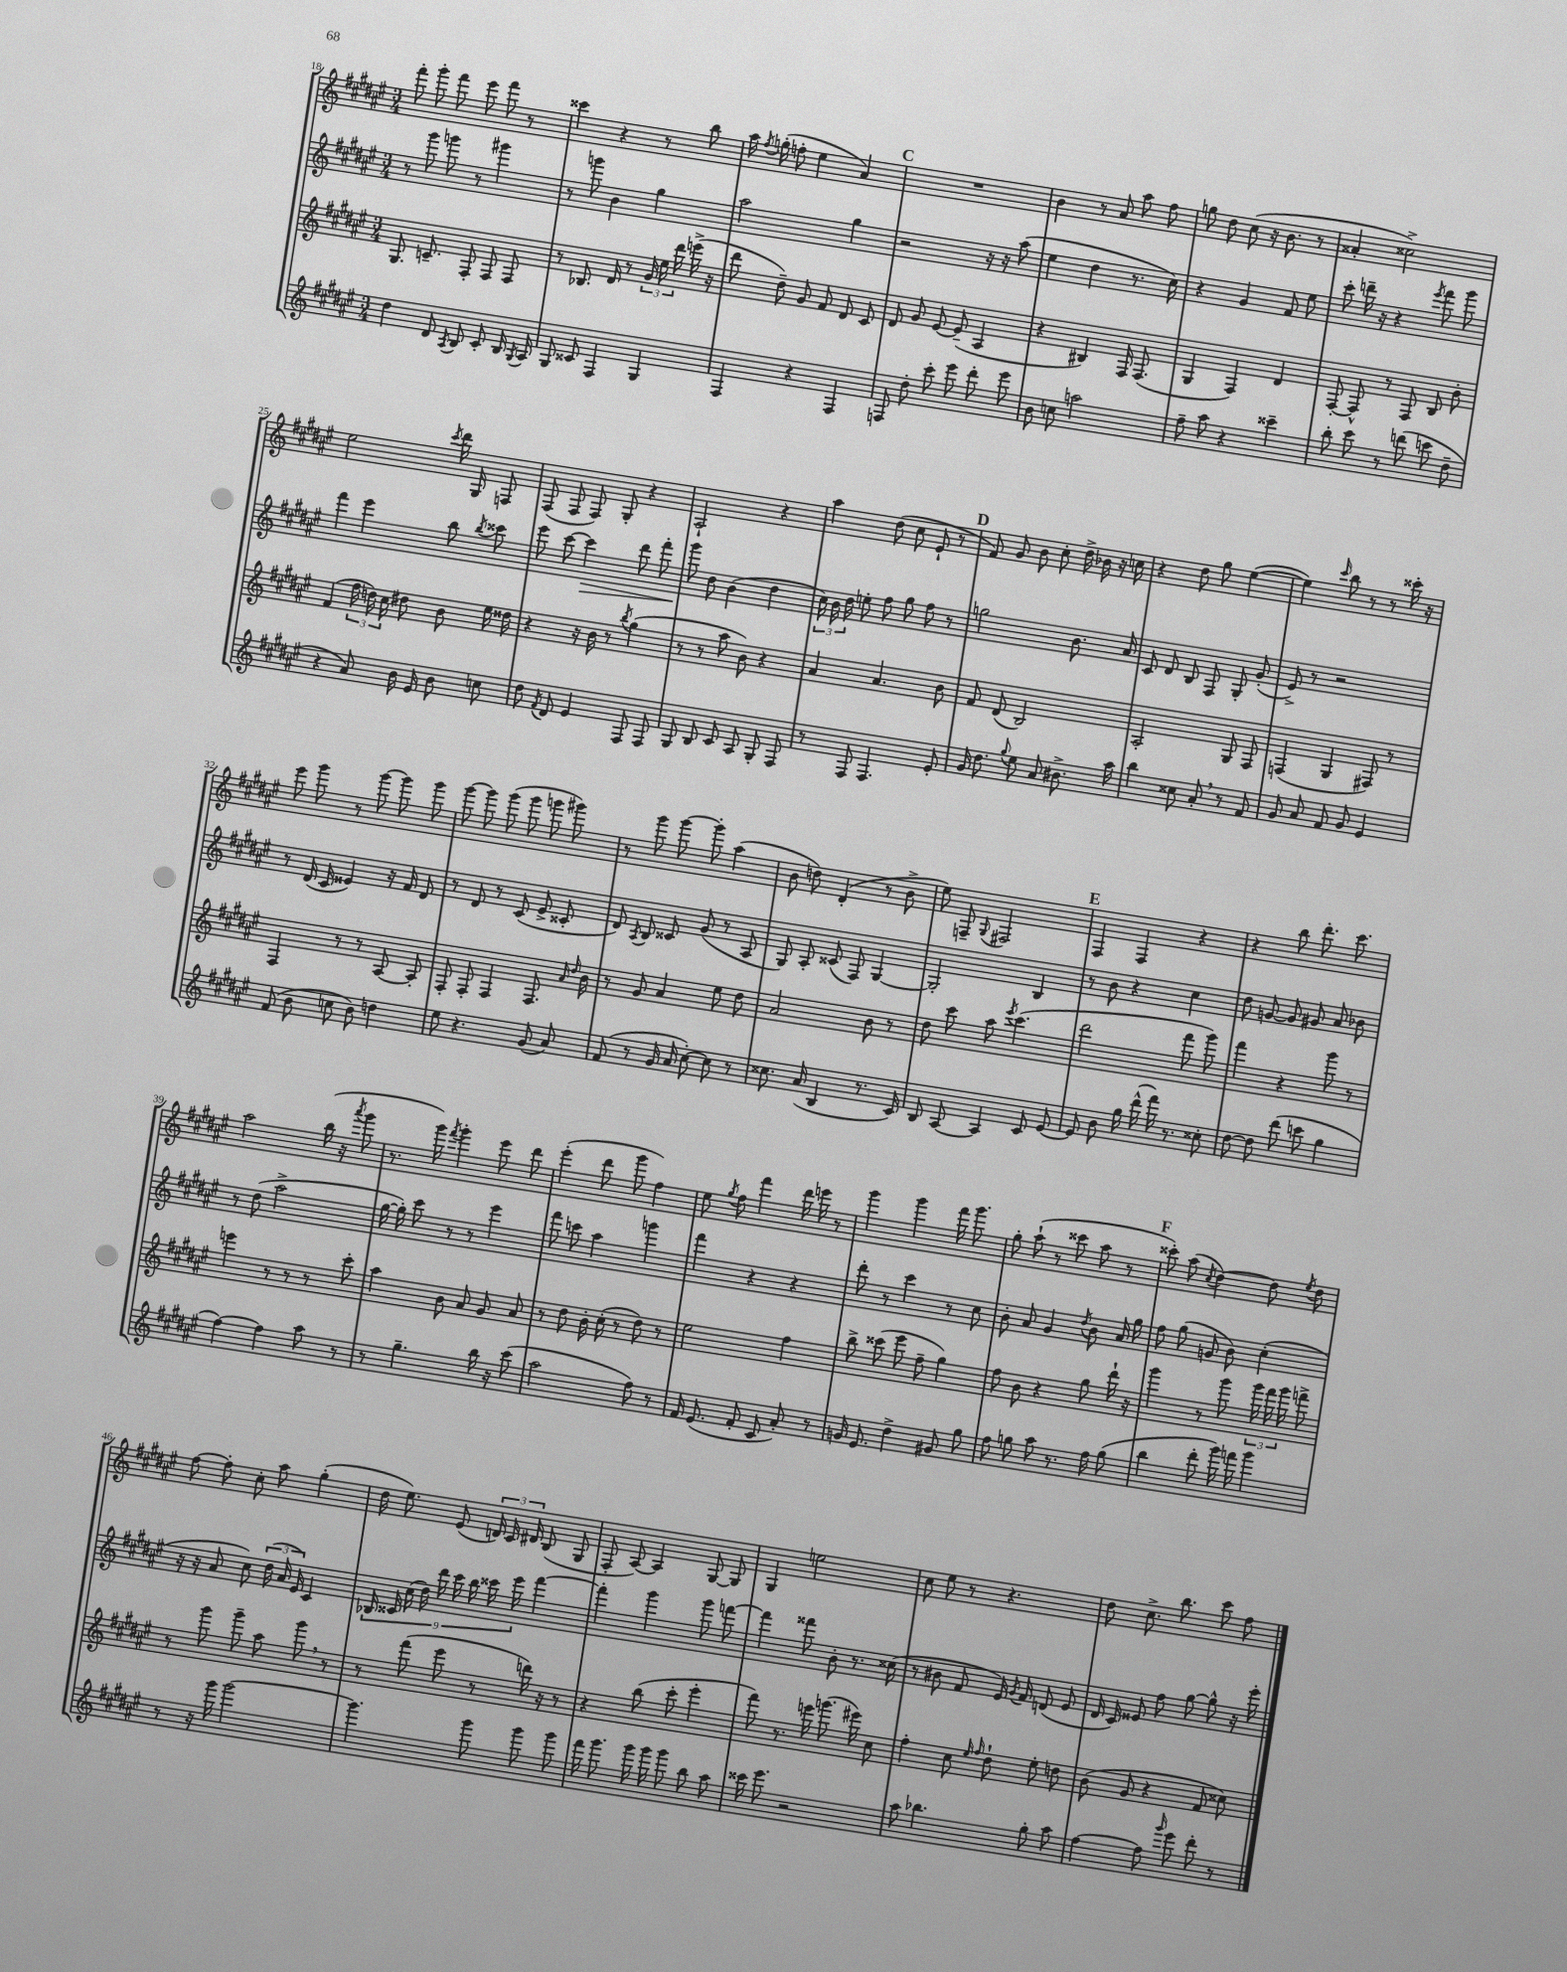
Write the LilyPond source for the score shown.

<<
\new StaffGroup <<
\new Staff = "s0" {
    \clef treble \key fis \major \numericTimeSignature \time 3/4
    \autoBeamOff fis'''8-. gis'''8-. fis'''8 eis'''8 fis'''8 r8 |
    cisis'''4 r4 r8 b''8 |
    ais''16 \acciaccatura { fis''8 } g''16-.( f''8-. eis''4 ais'4) |
    \mark \markup { \bold "C" } R2. |
    b'4 r8 ais'8 ais''8 fis''8 |
    g''8 dis''8 cis''8( r16 b'8. r8 |
    aisis'4-. cisis''2->) |
    eis''2 \acciaccatura { cis'''8 } dis'''16 gis16 f8 |
    fis8( fis8 fis8) gis8-. r4 |
    ais2-! r4 |
    ais''4 dis''8( cis''8 eis'8-! r8 |
    \mark \markup { \bold "D" } fis'8) gis'8 b'8 cis''8-. dis''16-> bes'16 r16 c''16 |
    r4 dis''8 gis''8 eis''4~( |
    eis''4) \grace { cis'''16 } b''8 r8 r8 cisis'''16-. r16 |
    eis'''8 gis'''8 r8 gis'''8~ gis'''8 gis'''8 |
    gis'''8~ gis'''8 gis'''8( gis'''8 g'''8 gis'''8) |
    r8 gis'''8 gis'''8~ gis'''8-. ais''4( |
    b'8 d''8) dis'4-.( r8 b'8-> |
    eis''8) f8-- \appoggiatura { gis8 } fis2 |
    \mark \markup { \bold "E" } fis4 fis4 r4 |
    r4 b''8 dis'''8.-. cis'''8. |
    ais''2 b''16( r16 \acciaccatura { ais'''8 } gis'''8 |
    r8. gis'''16) \acciaccatura { fis'''8 } gis'''4-. eis'''8 dis'''8 |
    eis'''4-.( dis'''8 gis'''8 fis''4) |
    eis''8 \acciaccatura { gis''8 } fis''8 fis'''4 dis'''16 e'''16 r8 |
    gis'''4 gis'''4 fis'''16 gis'''8. |
    gis''8-. ais''8-!( r8 cisis'''8 ais''8 r8 |
    \mark \markup { \bold "F" } cisis'''8-.) ais''8( \acciaccatura { cis''8 } dis''4~) dis''8 \acciaccatura { eis''8 } dis''8 |
    fis''8~ fis''8-. cis''8-. ais''8 gis''4-.( |
    dis''16 eis''8.) eis'8( \tuplet 3/2 { d'16) cis'16 dis'16 } b8( gis8 |
    fis8-. ais8~) ais4 gis8~ gis8 |
    gis4 e''2 |
    cis''8 eis''8 r8 r4. |
    dis''8 cis''8.-> b''8. cis'''8 fis''8 \bar "|." |
}
\new Staff = "s1" {
    \clef treble \key fis \major \numericTimeSignature \time 3/4
    \autoBeamOff r8 gis'''8 g'''8 r8 gis'''4 |
    r8 g'''8 b'4 gis''4 |
    ais''2 gis''4 |
    \mark \markup { \bold "C" } r2 r16 r16 ais''8( |
    eis''4 dis''4 r8. cis''16) |
    r4 gis'4 fis'8 eis''8 |
    cis'''8-. d'''16-- r16 r4 \acciaccatura { eis'''8 } fis'''8 gis'''8 |
    fis'''4 eis'''4 b''8 \acciaccatura { b''8 } cisis'''8 |
    eis'''8 cis'''8~ cis'''4\> dis'''8 fis'''8-. |
    gis'''8\! dis''8 b'4( dis''4 |
    \tuplet 3/2 { cis''16) b'16 dis''16 } e''8-. fis''8 gis''8 fis''8 r8 |
    \mark \markup { \bold "D" } g''2 b'8. ais'16 |
    cis'8 dis'8 b8 fis8 gis8-. gis'8-.( |
    eis'8->) r8 r2 |
    r8 dis'16( cis'16 eisis'4) r16 fis'16 dis'8 |
    r8 dis'8 r8 cis'8( eis'8-> cisis'8-. |
    dis'8) \acciaccatura { ais8 } b8 cisis'8 gis'8( r8 ais8 |
    gis8) ais8-. cisis'8( fis8) gis4~ |
    gis2-. b4 |
    \mark \markup { \bold "E" } r8 b'8 r4 cis''4 |
    dis''8 g'8~ g'8 gis'8 ais'8 bes'8 |
    r8 dis''8( ais''2-> |
    gis''16~ gis''16-.) cis'''8 r8 r8 eis'''4 |
    fis'''8 c'''8 ais''4 g'''4 |
    fis'''4 r4 r4 |
    dis'''8-. r8 cis'''4 r8 cis''8 |
    b'8-. ais'8 gis'4 \acciaccatura { dis''8 } b'8 ais'16 gis''16 |
    \mark \markup { \bold "F" } fis''8 gis''8( g'8 b'8) cis''4-.( |
    r16 r16 ais'8 cis''8) \tuplet 3/2 { dis''16( ais'16 eis'16) } cis'4 |
    \tuplet 9/8 { bes16 cisis'16 cis''16( dis''16) dis'''16 cis'''16 b''16 cisis'''16 eis'''16 } fis'''4~ |
    fis'''4-. gis'''4 gis'''8 f'''8~ |
    f'''4 fisis'''8 b'8-. r8. cisis''16( |
    r8 bis'8 fis'8 eis'16) \acciaccatura { gis'8 } fis'16 d'8( eis'8 |
    dis'16 cis'16) eisis'8 fis''8 gis''8~ gis''8-^ r16 eis'''16-. \bar "|." |
}
\new Staff = "s2" {
    \clef treble \key fis \major \numericTimeSignature \time 3/4
    \autoBeamOff gis8. c'8.-- fis8-. fis8 fis8 |
    r8 bes8. dis'16 r8 \tuplet 3/2 { gis'16 eis''16 dis'''16 } e'''16->( r16 |
    dis'''8 dis''8--) gis'8 fis'8 dis'8 cis'8 |
    \mark \markup { \bold "C" } dis'8 gis'8 eis'8~ eis'8--( ais4 |
    r4 bis4) fis16 fis8.( |
    gis4 fis4) dis'4 |
    fis8~-. fis8-^ r8 fis8 b8 b'8-. |
    fis'4( \tuplet 3/2 { fis''16 d''16) cis''16 } dis''8 b'8 eis''16 disis''16 |
    r4 r16 b'16 r8 \acciaccatura { b''8 } gis''4( |
    r8 r8 ais''8 b'8) r4 |
    ais'4 ais'4. b'8 |
    \mark \markup { \bold "D" } fis'8 dis'8( b2) |
    ais2-. gis8 fis8 |
    f4( gis4 fis8) r8 |
    fis4 r8 r8 ais8~ ais8-. |
    fis8-. fis8-. fis4 fis8. \grace { ais'16 dis''16 } b'16 |
    r8 gis'8 ais'4 eis''8 dis''8 |
    ais'2 b'8 r8 |
    dis''8 cis'''8 ais''8 \acciaccatura { eis'''8 } cis'''4.( |
    \mark \markup { \bold "E" } dis'''2 fis'''8 gis'''8) |
    fis'''4 r4 gis'''8 r8 |
    e'''4 r8 r8 r8 cis'''8-. |
    ais''4 b'8 ais'8 gis'8 ais'8 |
    r8 dis''8 b'16-. cis''16-.( r8 dis''8) r8 |
    eis''2 fis''4 |
    b''8-> cisis'''8( eis'''8 fis''8-- gis''4) |
    fis''8 b'8 r4 gis''8 dis'''16-! r16 |
    \mark \markup { \bold "F" } gis'''4 r8 gis'''8 \tuplet 3/2 { gis'''16 fis'''16 gis'''16 } f'''8-> |
    r8 gis'''8 gis'''8-- ais''8 gis'''8 \breathe r8 |
    r8 fis'''8( eis'''8 r8 d'''16) r16 r8 |
    r4 b''8( cis'''8-. eis'''4-. |
    fis'''8) r8. e'''16 g'''8.( eis'''16) cis''8 |
    fis''4-. cis''8 \grace { eis''16 fis''16 } dis''8-! eis''8-. d''8 |
    b'8( gis'8 r4 fis'8 cisis''8) \bar "|." |
}
\new Staff = "s3" {
    \clef treble \key fis \major \numericTimeSignature \time 3/4
    \autoBeamOff dis''4 dis'8 \acciaccatura { ais8 } b8 cis'8-. b16 \acciaccatura { gis8 } ais16 |
    gis8 cisis'8 fis4 gis4 |
    fis4 r4 fis4 |
    \mark \markup { \bold "C" } f8 dis''8-. cis'''8-. eis'''8 dis'''8-. eis'''8 |
    b'8 c''8 a''2 |
    fis''8-- ais''8 r4 cisis'''4-- |
    b''8-. cis'''8 r8 d'''8( c'''8 dis''8-- |
    r4 ais'8) b'16 eis'16 b'8 c''8 |
    dis''8 \acciaccatura { fis'8 } dis'8 eis'4 fis8 fis8 |
    gis8 b8 cis'8 ais8 gis8-. fis8 |
    r8 fis8 fis4. eis'8-. |
    \mark \markup { \bold "D" } gis'16 dis''8. \appoggiatura { gis''8 } eis''8 ais'8 bis'8.-> ais''16 |
    b''4 cisis''8 ais'8-. \breathe r8 fis'8 |
    gis'8 ais'8 fis'8 gis'8 eis'4 |
    fis'8( b'8 c''8 b'8) d''4 |
    eis''8 r4. gis'8( ais'8) |
    fis'8( r8 gis'16 ais'16 cis''8~-.) cis''8 r8 |
    cisis''8. ais'16( b4 r8. cis'16) |
    b8 ais8~ ais4 cis'8 eis'8~ |
    \mark \markup { \bold "E" } eis'8 b'8 gis''16 dis'''16-^( fis'''16) r8. cisis''8-. |
    dis''8~ dis''8 dis'''8( c'''8 gis''4 |
    fis''4~) fis''4 ais''8 r8 |
    r8 gis''4.-- b''16 r16 cis'''8( |
    ais''2 fis''8) r8 |
    fis'16 eis'8.( fis'8-. cis'8 ais'8-.) r8 |
    g'16 eis'8. dis''4-> gis'8 gis''8 |
    fis''8 g''8 ais''8 r8. fis''16 g''8( |
    \mark \markup { \bold "F" } b''4 dis'''8-. gis'''16) f'''16 gis'''4 |
    r8 r16 gis'''16 gis'''2~ |
    gis'''4. gis'''8 gis'''8 gis'''8 |
    fis'''16 gis'''8. gis'''16 gis'''16 gis'''8 b''8 ais''8 |
    cisis'''16 eis'''8. r2 |
    ais''8 bes''4. gis''8-. ais''8 |
    fis''4~ fis''8 \grace { gis'''16 } eis'''8 dis'''8-. r8 \bar "|." |
}
>>
>>
\layout { \context { \Score currentBarNumber = #18 } }
